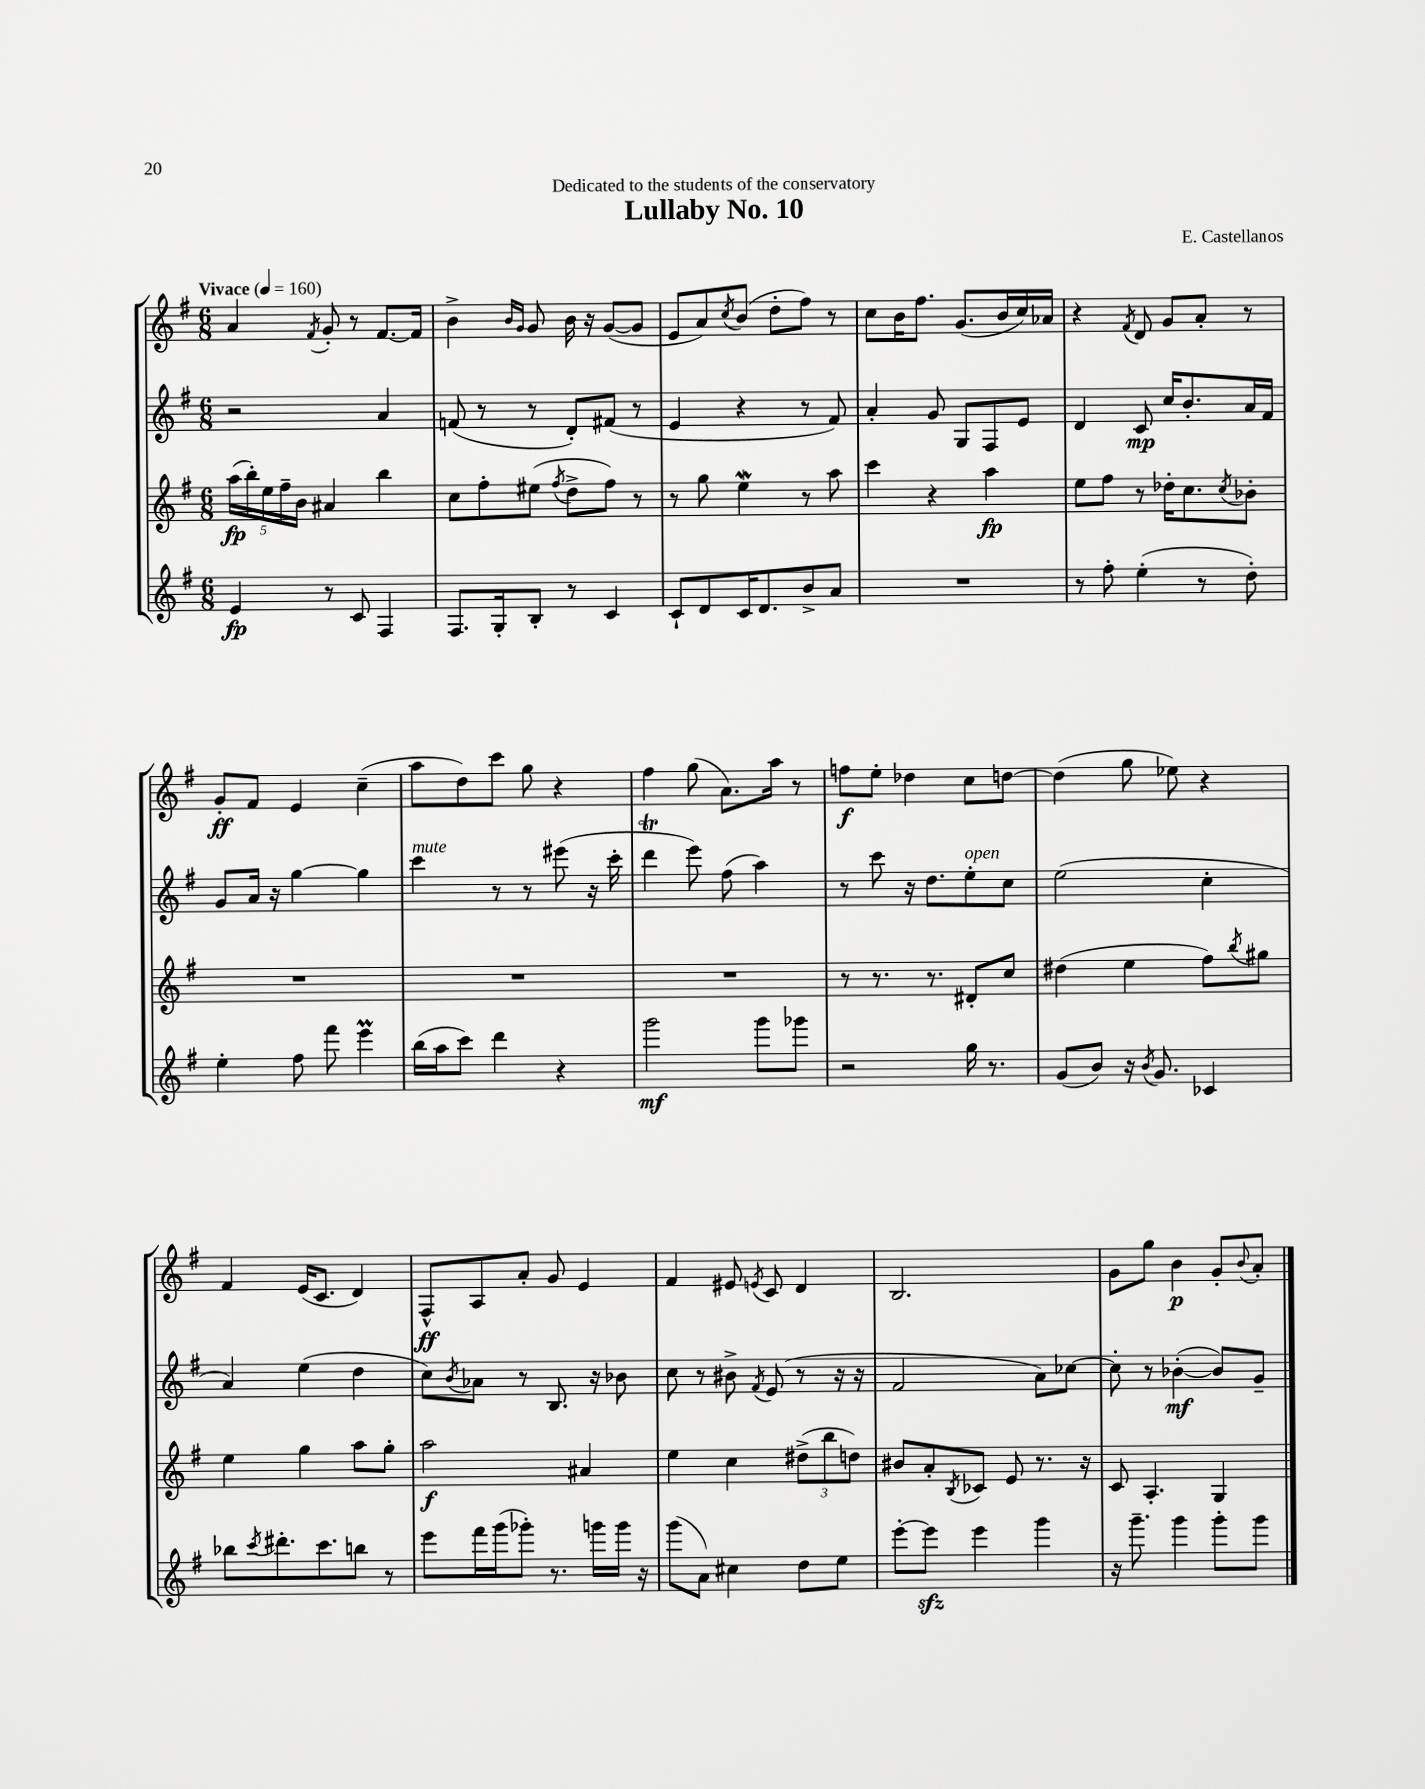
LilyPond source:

\header { title = "Lullaby No. 10" composer = "E. Castellanos" dedication = "Dedicated to the students of the conservatory" }
<<
\new StaffGroup <<
\new Staff = "s0" {
    \clef treble \key g \major \numericTimeSignature \time 6/8 \tempo "Vivace" 4 = 160
    a'4 \acciaccatura { fis'8 } g'8-. r8 fis'8.~ fis'16 |
    b'4-> \grace { b'16 g'16 } g'8 b'16 r16 g'8~( g'8 |
    e'8 a'8) \acciaccatura { c''8 } b'8( d''8-. fis''8) r8 |
    c''8 b'16 fis''8. g'8.( b'16 c''16) aes'16 |
    r4 \acciaccatura { fis'8 } d'8 g'8 a'8-. r8 |
    g'8-.\ff fis'8 e'4 c''4--( |
    a''8 d''8) c'''8 g''8 r4 |
    fis''4 g''8( a'8.) a''16 r8 |
    f''8\f e''8-. des''4 c''8 d''8~ |
    d''4( g''8 ees''8) r4 |
    fis'4 e'16( c'8. d'4) |
    fis8-^\ff a8 a'8-. g'8 e'4 |
    fis'4 eis'8 \acciaccatura { e'8 } c'8 d'4 |
    b2. |
    g'8 g''8 b'4\p g'8-. \appoggiatura { b'8 } a'8-. \bar "|." |
}
\new Staff = "s1" {
    \clef treble \key g \major \numericTimeSignature \time 6/8
    r2 a'4 |
    f'8( r8 r8 d'8-.) fis'8( r8 |
    e'4 r4 r8 fis'8) |
    a'4-. g'8 g8 fis8 e'8 |
    d'4 c'8\mp c''16 b'8.-. a'16 fis'16 |
    g'8 a'16 r16 g''4~ g''4 |
    c'''4^\markup { \italic "mute" } r8 r8 eis'''8( r16 c'''16-. |
    d'''4\trill e'''8) fis''8( a''4) |
    r8 c'''8 r16 d''8. e''8-.^\markup { \italic "open" } c''8 |
    e''2( c''4-. |
    a'4) e''4( d''4 |
    c''8) \acciaccatura { b'8 } aes'8 r8 b8. r16 bes'8 |
    c''8 r8 bis'8-> \acciaccatura { fis'8 } e'8( r8 r16 r16 |
    fis'2 a'8) ces''8~ |
    ces''8-. r8 bes'4~-.\mf( bes'8) g'8-- \bar "|." |
}
\new Staff = "s2" {
    \clef treble \key g \major \numericTimeSignature \time 6/8
    \tuplet 5/4 { a''16\fp( b''16-.) e''16 fis''16-- b'16 } ais'4 b''4 |
    c''8 fis''8-. eis''8( \acciaccatura { fis''8 } d''8-> fis''8) r8 |
    r8 g''8 e''4\mordent r8 a''8 |
    c'''4 r4 a''4\fp |
    e''8 fis''8 r8 des''16-. c''8. \acciaccatura { c''8 } bes'8-. |
    R2. |
    R2. |
    R2. |
    r8 r8. r8. dis'8-. c''8 |
    dis''4( e''4 fis''8) \acciaccatura { b''8 } gis''8 |
    e''4 g''4 a''8 g''8-. |
    a''2\f ais'4 |
    e''4 c''4 \tuplet 3/2 { dis''8->( b''8 d''8) } |
    bis'8 a'8-. \acciaccatura { b8 } ces'8 e'8 r8. r16 |
    c'8 a4.-. g4 \bar "|." |
}
\new Staff = "s3" {
    \clef treble \key g \major \numericTimeSignature \time 6/8
    e'4\fp r8 c'8 fis4 |
    fis8. g16-. b8-. r8 c'4 |
    c'8-! d'8 c'16 d'8. b'8-> a'8 |
    R2. |
    r8 fis''8-. e''4-.( r8 d''8-.) |
    e''4-. fis''8 fis'''8 e'''4\prall |
    b''16( a''16 c'''8) d'''4 r4 |
    g'''2\mf g'''8 ges'''8 |
    r2 g''16 r8. |
    g'8( b'8) r16 \acciaccatura { b'8 } g'8. ces'4 |
    bes''8 \acciaccatura { c'''8 } dis'''8.-. c'''8. b''8 r8 |
    e'''8 fis'''16 g'''16( ges'''8-.) r8. g'''16 g'''16 r16 |
    g'''8( a'8) cis''4 d''8 e''8 |
    e'''8~-. e'''8\sfz e'''4 g'''4 |
    r16 g'''8.-- g'''4 g'''8-. g'''8 \bar "|." |
}
>>
>>
\layout { \context { \Score \remove "Bar_number_engraver" } }
